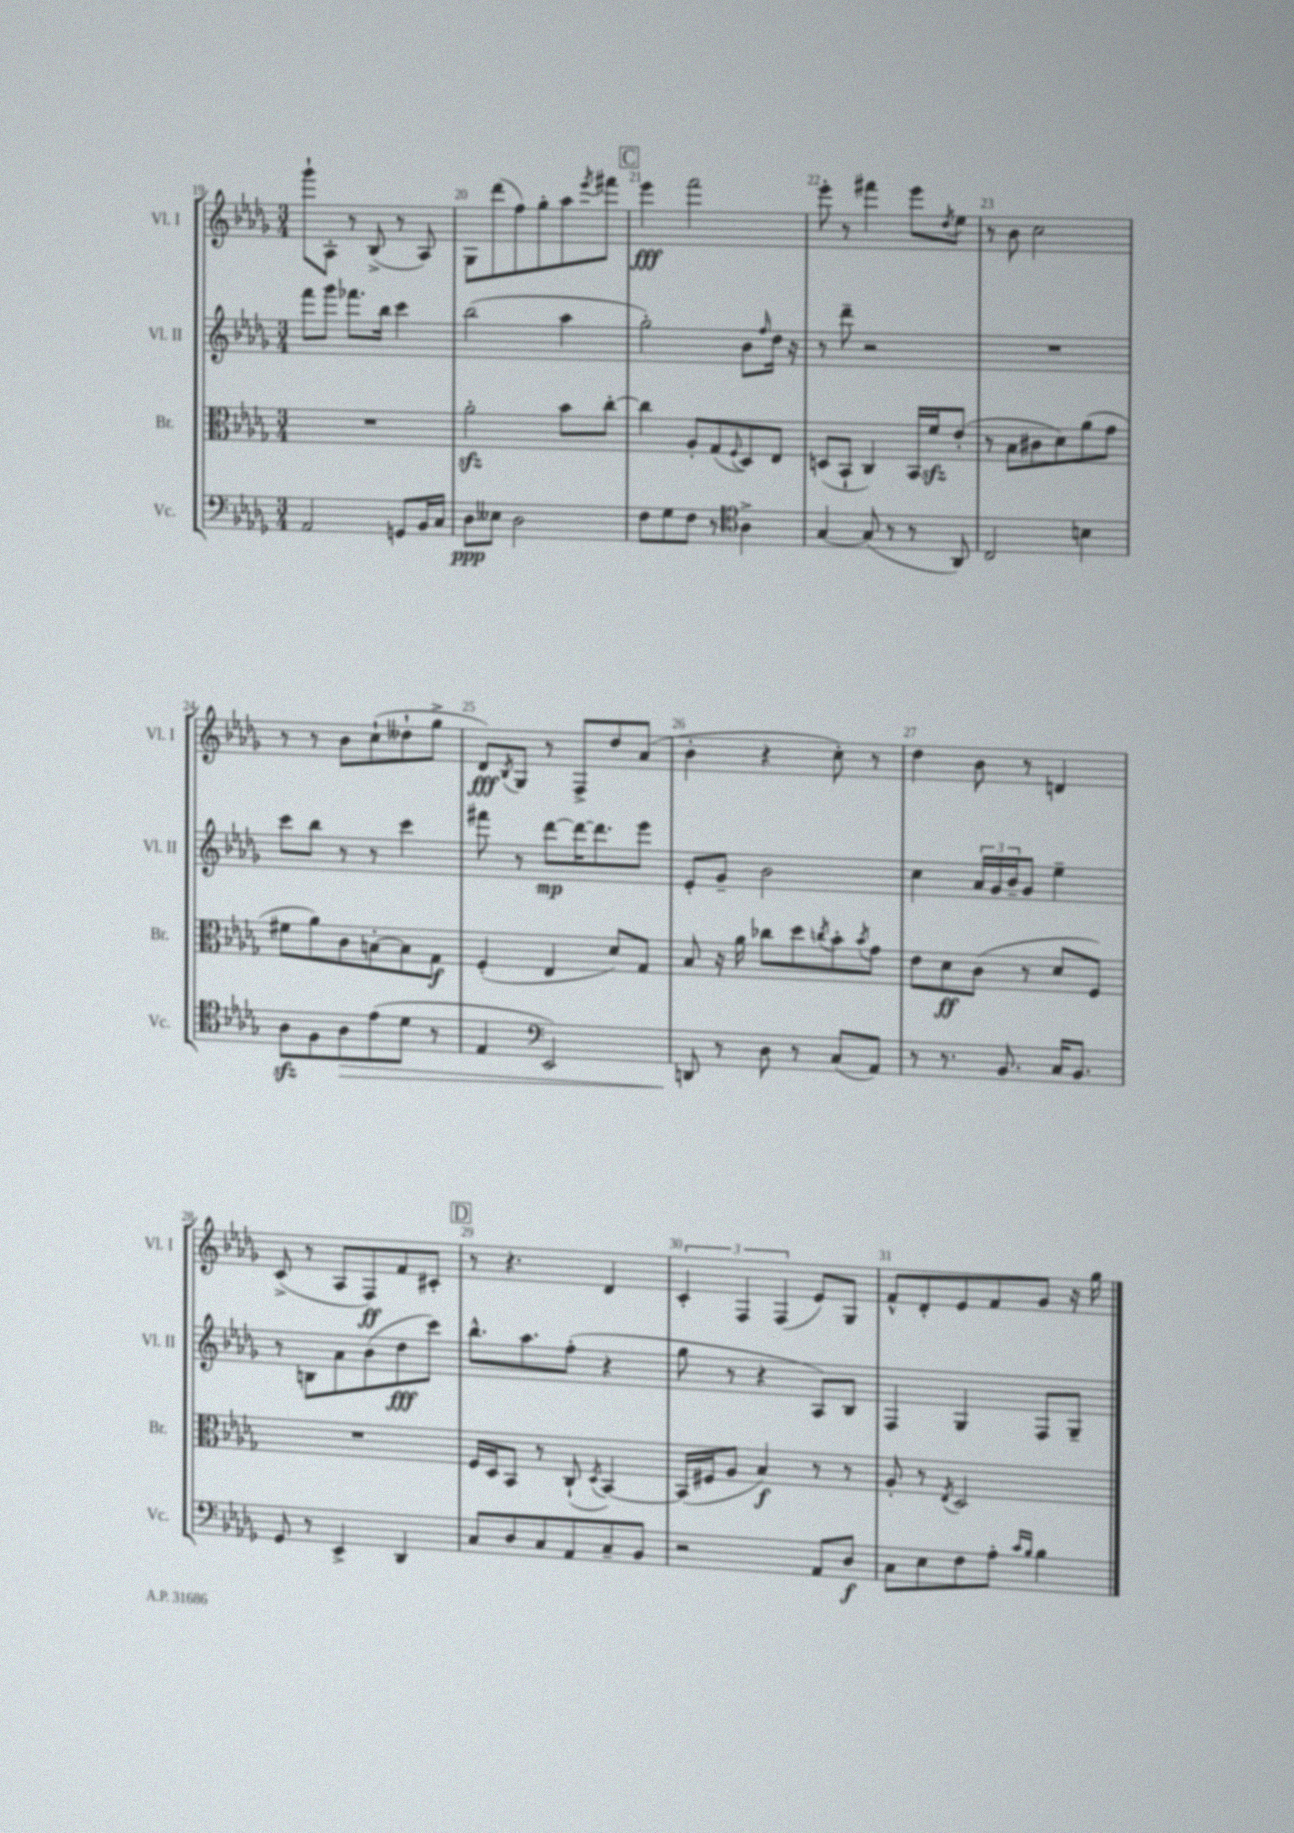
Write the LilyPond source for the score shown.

<<
\new StaffGroup <<
\new Staff = "s0" \with { instrumentName = "Vl. I" shortInstrumentName = "Vl. I" } {
    \clef treble \key des \major \numericTimeSignature \time 3/4
    ges'''8-! aes8-. r8 bes8->( r8 aes8) |
    ges8 des'''8( f''8) ges''8-. aes''8 \acciaccatura { ees'''8 } fis'''8 |
    \mark \markup { \box "C" } ees'''4\fff f'''2 |
    ees'''8-. r8 fis'''4 ees'''8 \acciaccatura { des''8 } ees''8 |
    r8 bes'8 c''2 |
    r8 r8 bes'8 c''8-!( deses''8-! ges''8-> |
    des'8\fff) \acciaccatura { bes8 } ges8 r8 f8-> des''8 aes'8( |
    bes'4-. r4 c''8-.) r8 |
    des''4 bes'8 r8 d'4 |
    c'8->( r8 aes8 f8\ff) f'8 cis'8-. |
    \mark \markup { \box "D" } r8 r4. des'4 |
    \tuplet 3/2 { c'4-. f4 f4( } ees'8) ges8 |
    f'8-^ des'8-. ees'8 f'8 ges'8 r16 ges''16 \bar "|." |
}
\new Staff = "s1" \with { instrumentName = "Vl. II" shortInstrumentName = "Vl. II" } {
    \clef treble \key des \major \numericTimeSignature \time 3/4
    f'''8 ges'''8 fes'''8. bes''16 c'''4 |
    bes''2( aes''4 |
    \mark \markup { \box "C" } ges''2-.) bes'8 \grace { f''16 } des''16 r16 |
    r8 des'''8-- r2 |
    R2. |
    c'''8 bes''8 r8 r8 c'''4 |
    fis'''8 r8 des'''8~\mp des'''16~ des'''8. ees'''8 |
    ees'8-. ges'8-- bes'2 |
    c''4 \tuplet 3/2 { aes'16 ges'16 bes'16-- } ges'8 ees''4-- |
    r8 b8 aes'8 bes'8( des''8\fff c'''8) |
    \mark \markup { \box "D" } bes''8.-^ aes''8. f''8-.( r4 |
    ges''8 r8 r4 aes8) bes8 |
    f4 ges4 f8 ges8-- \bar "|." |
}
\new Staff = "s2" \with { instrumentName = "Br." shortInstrumentName = "Br." } {
    \clef alto \key des \major \numericTimeSignature \time 3/4
    R2. |
    aes'2-.\sfz bes'8 c''8~-. |
    \mark \markup { \box "C" } c''4 aes8-. ges8( \appoggiatura { f8 } des8) ees8 |
    d8( bes,8-! c4) bes,16 f'16\sfz ees'8-.( |
    r8 bes8 cis'8 des'8) aes'8( ges'8 |
    fis'8 aes'8) c'8 b8~-. b8 ges8\f |
    f4-.( ees4 des'8) ges8 |
    bes8 r16 aes'16 ces''8 des''8 \acciaccatura { c''8 } bes'8-. \acciaccatura { bes'8 } ges'8 |
    ees'8 des'8\ff c'8( r8 des'8 f8) |
    R2. |
    \mark \markup { \box "D" } f16 des16 bes,8 r8 c8-!( \acciaccatura { des8 } bes,4~) |
    bes,16( fis16 aes8 bes4\f) r8 r8 |
    aes8-. r8 \acciaccatura { ees8 } des2 \bar "|." |
}
\new Staff = "s3" \with { instrumentName = "Vc." shortInstrumentName = "Vc." } {
    \clef bass \key des \major \numericTimeSignature \time 3/4
    aes,2 g,8 bes,16 c16 |
    des8\ppp eeses8 des2 |
    \mark \markup { \box "C" } f8 ges8 f8 r8 \clef tenor aes4-> |
    ges4~ ges8( r8 r8 aes,8) |
    c2 b4 |
    aes8\sfz f8 aes8\> ees'8( des'8 r8 |
    ees4 \clef bass ees,2) |
    d,8\! r8 des8 r8 c8( aes,8) |
    r8 r8. bes,8. c16 bes,8. |
    ges,8 r8 ees,4-> des,4 |
    \mark \markup { \box "D" } c8 des8 c8 aes,8 c8-- bes,8 |
    r2 aes,8 des8\f |
    c8 ees8 f8 aes8-. \grace { c'16 bes16 } bes4 \bar "|." |
}
>>
>>
\layout { \context { \Score currentBarNumber = #19 \override BarNumber.break-visibility = ##(#f #t #t) barNumberVisibility = #all-bar-numbers-visible } }
